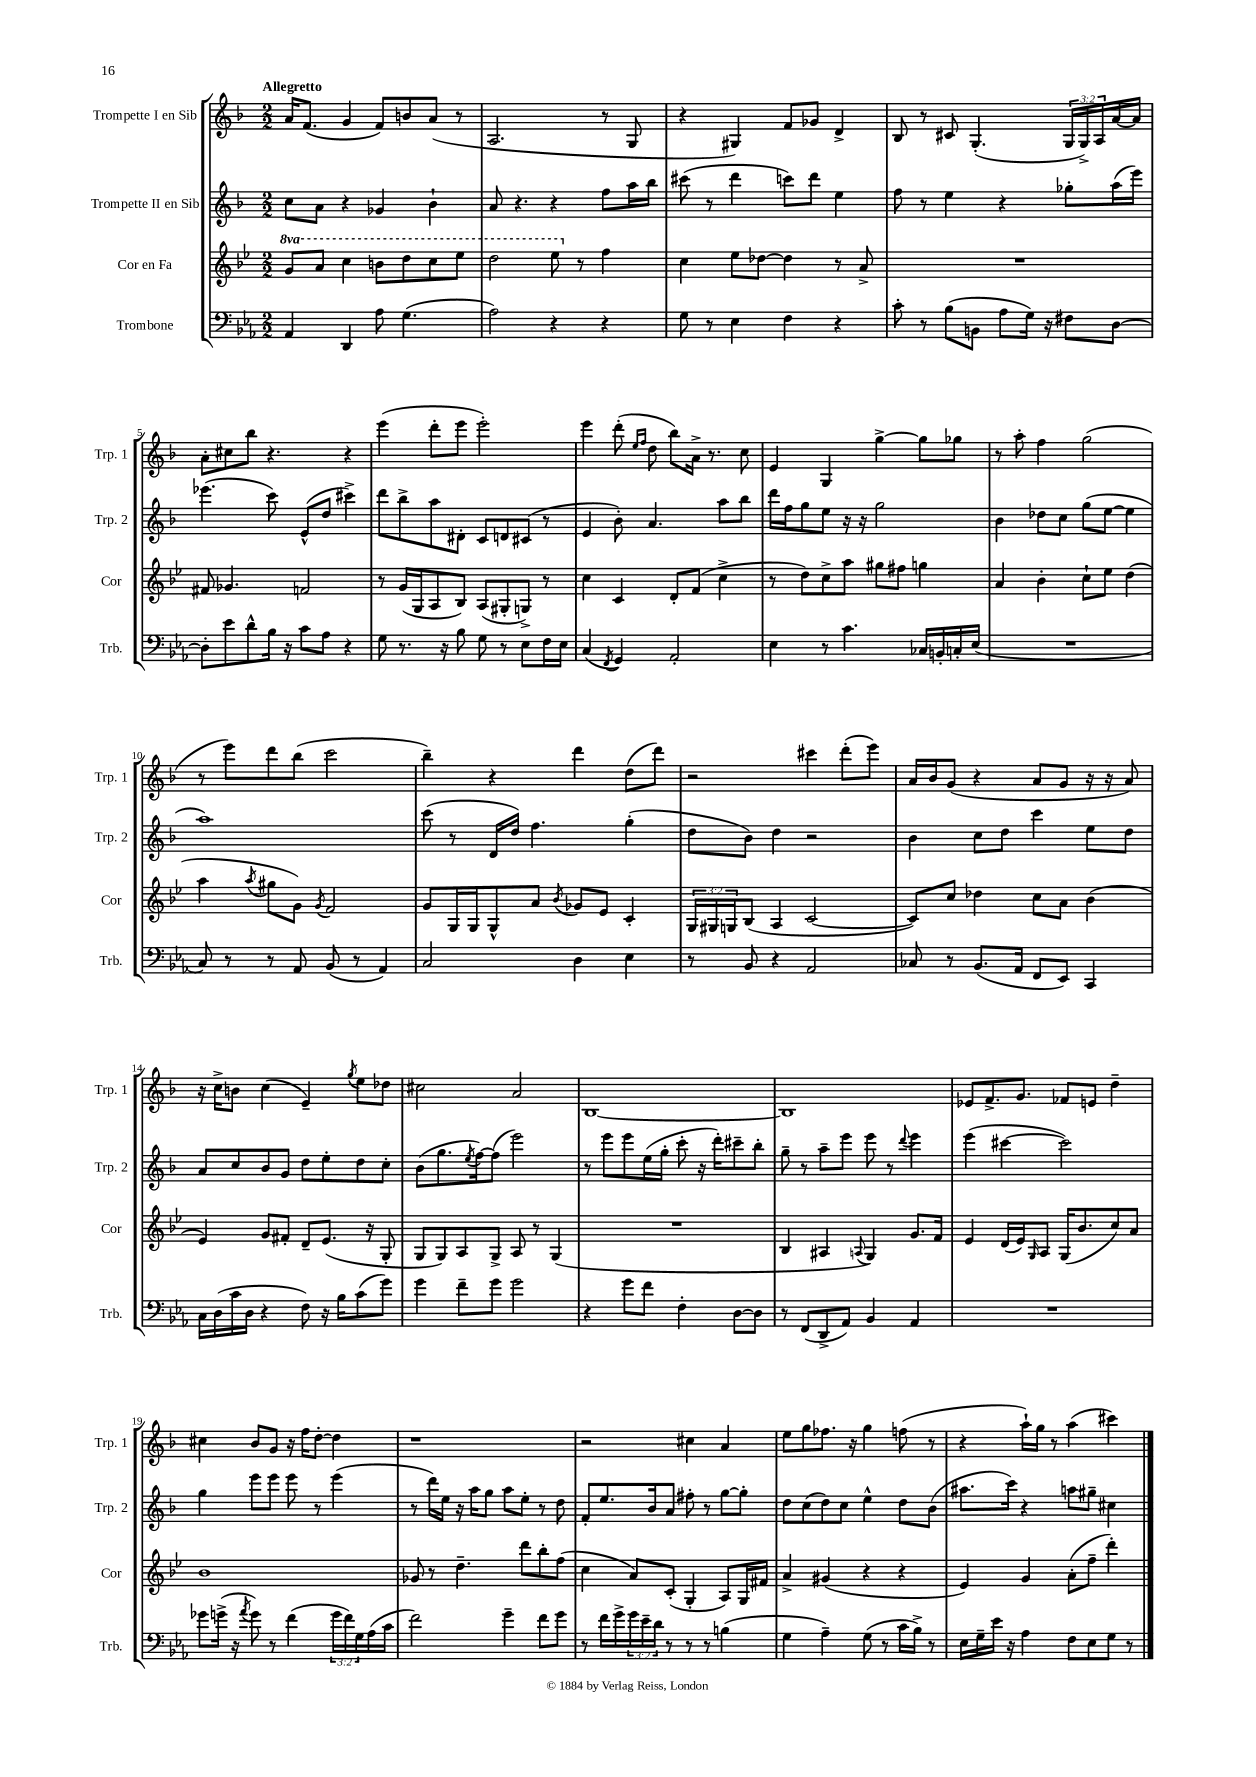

**kern	**kern	**kern	**kern
*part4	*part3	*part2	*part1
*staff4	*staff3	*staff2	*staff1
*I"Trombone	*I"Cor en Fa	*I"Trompette II en Sib	*I"Trompette I en Sib
*I'Trb.	*I'Cor	*I'Trp. 2	*I'Trp. 1
*clefF4	*clefG2	*clefG2	*clefG2
*k[b-e-a-]	*k[b-e-]	*k[b-]	*k[b-]
*M2/2	*M2/2	*M2/2	*M2/2
*	*8va	*	*
=1	=1	=1	=1
!	!	!	!LO:TX:a:B:t=Allegretto
4AA-/	8gg/L	8cc\L	16a/KL
.	.	.	(8.f/J
.	8aa/J	8a\J	.
4DD/	4ccc\	4r	4g/
8A-\	8bbn\L	4g-X/	8f/L)
(4.G\	8ddd\	.	8bn/
.	8ccc\	4b-`\	(8a/J
.	8eee-\J	.	8r
=2	=2	=2	=2
2A-\)	2ddd\	8a/	2.A/
.	.	4.r	.
4r	8eee-\	4r	.
*	*X8va	*	*
.	8r	.	.
4r	4ff\	8ff\L	8r
.	.	16aa\L	8G/
.	.	16bb-\JJ	.
=3	=3	=3	=3
8G\	4cc\	(8ccc#X\	4r
8r	.	8r	.
4E-\	8ee-\L	4ddd\	4G#X/)
.	[8dd-X\J	.	.
4F\	4dd-\]	8cccn\L)	8f/L
.	.	8ddd\J	8g-X/J
4r	8r	4ee\	4d^/
.	8a^/	.	.
=4	=4	=4	=4
8c'\	1r	8ff\	8B-/
8r	.	8r	8r
(8B-\L	.	4ee\	8c#X/
8BBn\J	.	.	(4.G'/
8A-\L	.	4r	.
16G\Jk)	.	.	.
16r	.	.	.
8F#X\L	.	8gg-X'\L	24G/LL
.	.	.	24G^/)
.	.	.	24A/
[8D\J	.	(16aa\L	[16a/
.	.	16eee\JJ)	16a/JJ]
!!LO:LB:g=z
=5	=5	=5	=5
8D'\L]	8f#X/	(4.eee-X\	8a'\L
8e-\	4.g-X/	.	8cc#X\
8d^^\	.	.	8bb-\J
16B-\Jk	.	8ccc\)	4.r
16r	.	.	.
8c\L	2fn/	(8e^^/L	.
8A-\J	.	8dd/J	.
4r	.	4ccc#X^\)	4r
=6	=6	=6	=6
8G\	8r	8ddd\L	(4eee\
8.r	(16g/LL	8bb-^\	.
.	16G/J	.	.
.	8A/	8aa\	8ddd'\L
16r	.	.	.
8B-\	8B-/J)	8d#X'\J	8eee\J
8G\	(8A/L	8c/L	2eee'\)
8r	8G#X'/	8dn/	.
8E-\L	8Gn^/J)	(8c#X/J	.
16F\L	8r	8r	.
16E-\JJ	.	.	.
=7	=7	=7	=7
(4C/	4cc\	4e/	4eee\
8qFF/	.	.	.
4GG/)	4c/	8b-'\)	(8ddd'\
.	.	.	16qqee/LL
.	.	.	16qqff/JJ
.	.	4.a/	8dd\
2AA-'/	8d'/L	.	8bb-\L)
.	(8f/J	.	16a^\Jk
.	.	.	8.r
.	4cc^\	8aa\L	.
.	.	8bb-\J	8cc\
=8	=8	=8	=8
4E-\	8r	16ddd\LL	4e/
.	.	16ff\J	.
.	8dd\L)	8gg\	.
8r	8cc^\	8ee\J	4G/
4.c\	8aa\J	16r	.
.	.	16r	.
.	8gg#X\L	2gg\	[4gg^\
.	8ff#X\J	.	.
16C-X/LL	4ggn\	.	8gg\L]
16BBn'/	.	.	.
16Cn'/	.	.	8gg-X\J
(16E-/JJ	.	.	.
=9	=9	=9	=9
1r	4a/	4b-\	8r
.	.	.	8aa'\
.	4b-'\	8dd-X\L	4ff\
.	.	8cc\J	.
.	8cc`\L	(8gg\L	(2gg\
.	8ee-\J	[8ee\J	.
.	(4dd\	4ee\]	.
!!LO:LB:g=z
=10	=10	=10	=10
8C/)	4aa\	1aa)	8r
8r	.	.	8eee\L)
.	8qaa/	.	.
8r	8gg#X\L	.	8ddd\
8AA-/	8g\J)	.	(8bb-\J
.	8qg/	.	.
(8BB-/	2f/	.	2ccc\
8r	.	.	.
4AA-/)	.	.	.
=11	=11	=11	=11
2C/	8g/L	(8ccc\	4bb-~\)
.	16G/L	8r	.
.	16G/J	.	.
.	8G^^/	16d/LL	4r
.	.	16dd/JJ)	.
.	8a/J	4.ff\	.
.	8qb-/	.	.
4D\	8g-X/L	.	4ddd\
.	8e-/J	.	.
4E-\	4c'/	(4gg'\	(8dd\L
.	.	.	8ddd\J)
=12	=12	=12	=12
8r	24G/LL	8dd\L	2r
.	24G#X/	.	.
.	24Gn/J	.	.
8BB-/	(8B-/J	8b-\J)	.
4r	4A/	4dd\	.
2AA-/	[2c/	2r	4ccc#X\
.	.	.	(8ddd'\L
.	.	.	8eee\J)
=13	=13	=13	=13
8C-X/	8c/L])	4b-\	16a/LL
.	.	.	16b-/J
8r	8cc/J	.	(8g/J
(8.BB-/L	4dd-X\	8cc\L	4r
.	.	8dd\J	.
16AA-/Jk	.	.	.
8FF/L	8cc\L	4ccc\	8a/L
8EE-/J)	8a\J	.	8g/J
4CC/	(4b-\	8ee\L	16r
.	.	.	16r
.	.	8dd\J	8a/)
!!LO:LB:g=z
=14	=14	=14	=14
16C\LL	4e-/)	8a/L	16r
(16D\	.	.	16cc^\KL
16c\	.	8cc/	8bn\J
16D\JJ	.	.	.
4r	8g/L	8b-/	(4cc\
.	8f#X'/J	8g/J	.
8F\)	8d~/L	8dd\L	4e~/)
16r	(8.e-/J	8ee'\	.
16B-\KL	.	.	.
.	.	.	8qgg/
(8c\	.	8dd\	8ee\L
.	16r	.	.
8g\J)	8G'/	8cc'\J	8dd-X\J
=15	=15	=15	=15
4g\	8G/L	(8b-\L	2cc#X\
.	8G/)	8.gg\	.
8f~\L	8A/	.	.
.	.	8qee/	.
.	.	[16ff\k)	.
8g\J	8G^/J	(8ff\J]	.
2g\	8A/	2eee\)	2a/
.	8r	.	.
.	(4G/	.	.
=16	=16	=16	=16
4r	1r	8r	[1B-
.	.	8eee\L	.
8g\L	.	8eee\	.
8f\J	.	(16ee\L	.
.	.	16gg'\JJ	.
4F'\	.	8ccc'\	.
.	.	16r	.
.	.	16ddd'\KL)	.
[8D\L	.	8ccc#X~\	.
8D\J]	.	8bb-'\J	.
=17	=17	=17	=17
8r	4B-/	8gg~\	1B-]
(8FF/L	.	8r	.
8DD^/	4A#X/	8aa~\L	.
8AA-/J)	.	8eee\J	.
.	8qqAn/	.	.
4BB-/	4G/)	8eee\	.
.	.	8r	.
.	.	8qqddd/	.
4AA-/	8.g/L	4eee\	.
.	16f/Jk	.	.
=18	=18	=18	=18
1r	4e-/	(4eee\	8e-X/L
.	.	.	8.f^/
.	(16d/LL	[4ccc#X\	.
.	16e-/J)	.	8.g/J
.	16qqG/	.	.
.	8A/J	.	.
.	(16G/KL	2ccc#\])	8f-X/L
.	8.b-/	.	.
.	.	.	8en/J
.	8cc/)	.	4dd~\
.	8a/J	.	.
!!LO:LB:g=z
=19	=19	=19	=19
8g-X\L	1b-	4gg\	4cc#X\
(16gn^\Jk	.	.	.
16r	.	.	.
8qa-/	.	.	.
8g\)	.	8eee\L	8b-/L
8r	.	8eee\J	8g/J
(4f\	.	8eee\	16r
.	.	.	16ff\KL
.	.	8r	[8dd'\J
24g\LL	.	(4eee\	4dd\]
24f\)	.	.	.
24G\	.	.	.
(16A-\	.	.	.
16c\JJ	.	.	.
=20	=20	=20	=20
2f\)	8g-X/	8r	1r
.	8r	16ddd\LL)	.
.	.	16ee\JJ	.
.	4.dd~\	16r	.
.	.	16aa\KL	.
.	.	8gg\J	.
4g~\	.	8aa\L	.
.	8ddd\L	8ee'\J	.
8f\L	8bb-'\	8r	.
8g\J	(8ff\J	8dd\	.
=21	=21	=21	=21
8r	4cc\	8f'/L	2r
16f\LL	.	8.ee/	.
16g^\	.	.	.
24g\	8a/L)	.	.
24e-~\	.	.	.
.	.	16b-/k	.
24d\JJ	.	.	.
8r	(8c'/J	8a/J	.
8r	4G'/	8ff#X'\	4cc#X\
8r	.	8r	.
(4Bn\	8A/L)	[8gg\L	4a/
.	16G/L	8gg'\J]	.
.	16f#X/JJ	.	.
=22	=22	=22	=22
4G\	4a^/	8dd\L	8ee\L
.	.	(8cc\	8gg\
4A-~\)	(4g#X/	8dd\)	8.ff-X\J
.	.	8cc\J	.
.	.	.	16r
(8G\	4r	4ee^^\	4gg\
8r	.	.	.
16c\LL	4r	8dd\L	(8ffn\
16B-^\JJ)	.	.	.
8r	.	(8b-\J	8r
=23	=23	=23	=23
16E-\LL	4e-/)	8.aa#X\L	4r
16G~\	.	.	.
16e-\JJ	.	.	.
16r	.	16ccc\Jk)	.
4A-\	4g/	4r	16aa`\LL)
.	.	.	16gg\JJ
.	.	.	8r
8F\L	(8a'\L	8aan\L	(4aa\
8E-\	8ff~\J	8gg#X~\J	.
8G\J	4ddd'\)	4cc#X\	4ccc#X\)
8r	.	.	.
==	==	==	==
*-	*-	*-	*-
